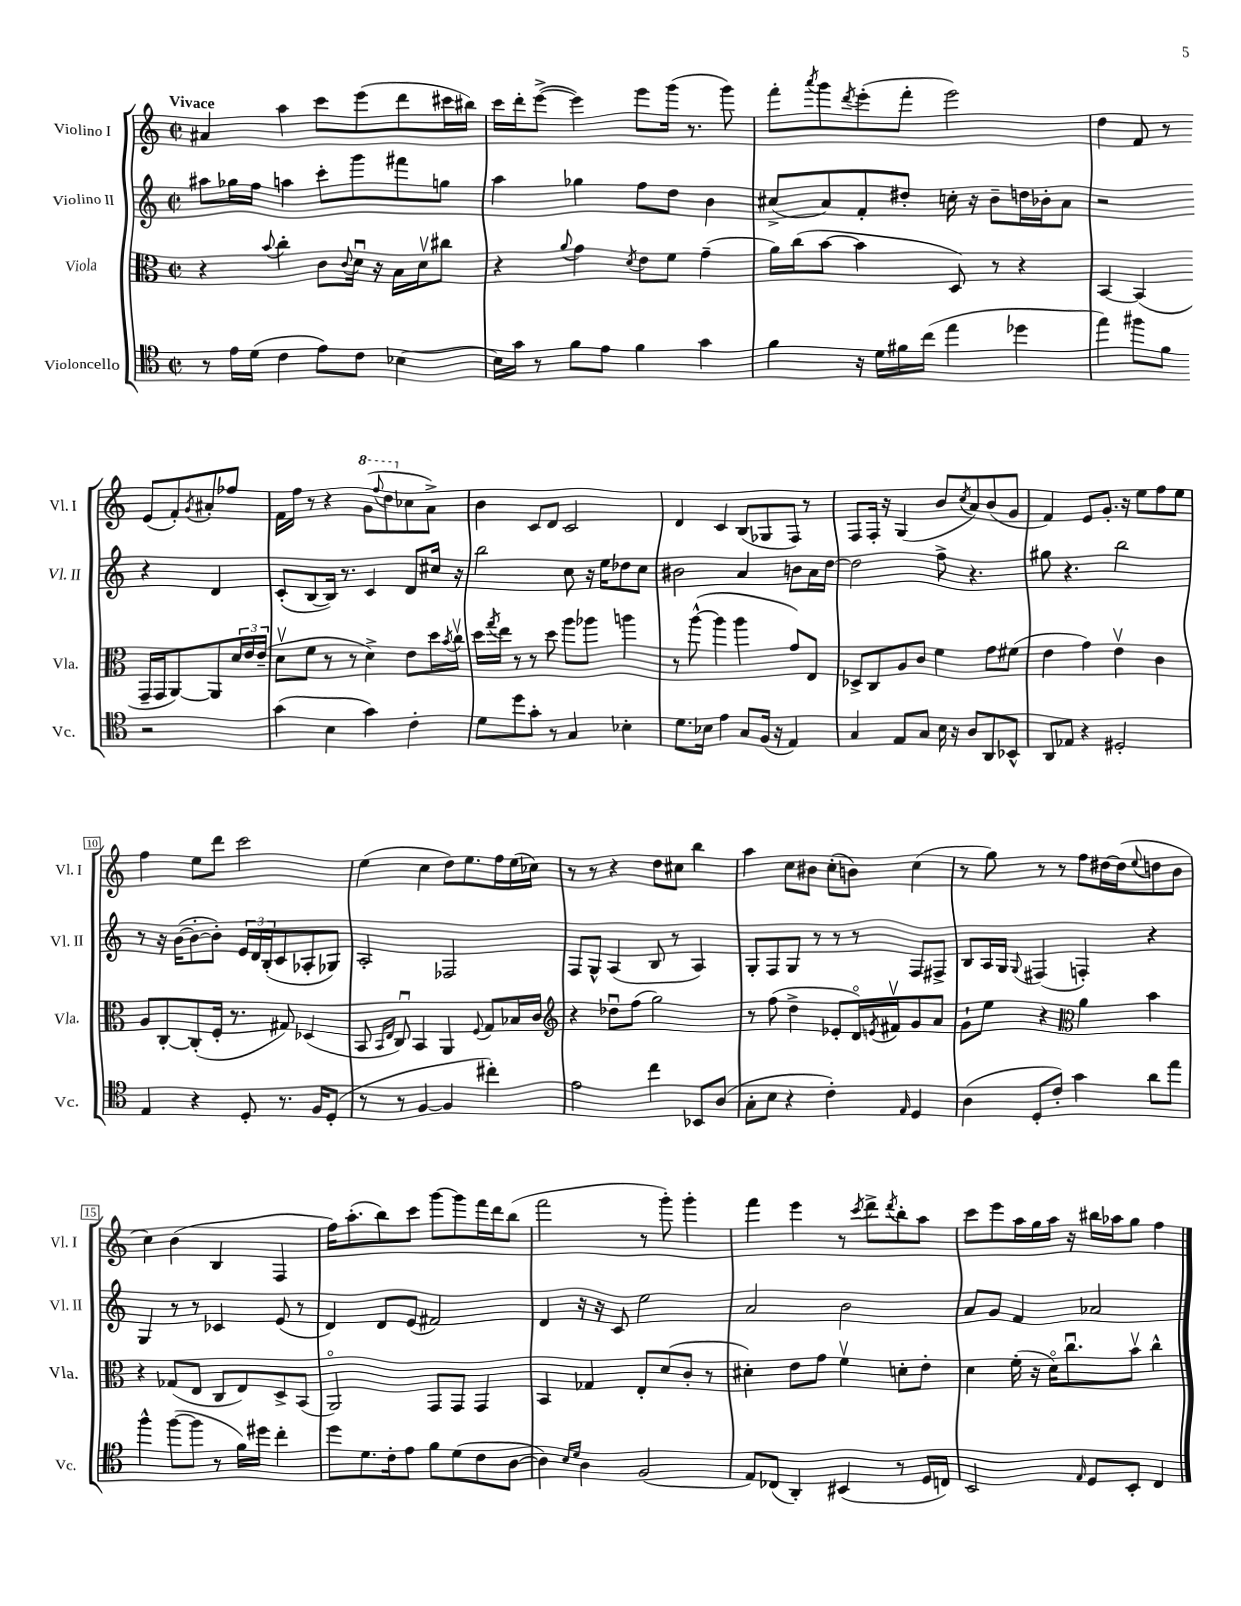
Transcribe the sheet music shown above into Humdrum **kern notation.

**kern	**kern	**kern	**kern
*staff4	*staff3	*staff2	*staff1
*clefC4	*clefC3	*clefG2	*clefG2
*k[]	*k[]	*k[]	*k[]
*M2/2	*M2/2	*M2/2	*M2/2
*met(c|)	*met(c|)	*met(c|)	*met(c|)
8r	4r	8aa#	4a#
16e	.	16gg-	.
(16d	.	16ff	.
.	8qqb	.	.
4c	4cc'	4aa	4aa
8e)	8c	8ccc'	8ccc
.	8qqc	.	.
8c	16du	8ggg	(8eee
.	16r	.	.
[4B-	16B	8fff#	8ddd
.	16dv	.	.
.	8cc#	8gg	16ccc#
.	.	.	16bb#)
=	=	=	=
16B-]	4r	4aa	16ccc
16g	.	.	16ddd'
8r	.	.	([8eee^
.	8qqa	.	.
8f	4g	4gg-	4eee])
8e	.	.	.
.	8qd	.	.
4f	8e	8ff	8eee
.	8f	8dd	(16ggg
.	.	.	8.r
4g	(4g~	4b	.
.	.	.	8ggg)
=	=	=	=
4f	16a)	(8cc#^	8fff'
.	(16cc	.	.
.	.	.	8qaaa
.	[8b	8a)	8ggg
.	.	.	8qddd
16r	4b]	8f'	(8eee'
16d	.	.	.
16f#	.	8dd#'	8fff'
(16cc	.	.	.
4ee	8D)	16cc'	2eee)
.	.	16r	.
.	8r	8b~	.
4dd-	4r	16dd	.
.	.	16b-'	.
.	.	8a	.
=	=	=	=
4ee)	[4BB	2r	4dd
8ff#	(4BB]	.	8f
8f	.	.	8r
2r	16GG~	4r	(8e
.	16GG	.	.
.	[8AA)	.	8f')
.	.	.	8qg
.	8AA]	4d	8a#'
.	24d	.	8ff-
.	24e	.	.
.	(24e~	.	.
=	=	=	=
(4g	8dv	(8c'	16f
.	.	.	16ff
.	8f	[8B	8r
4B	8r	16B])	4r
.	.	8.r	.
.	8r	.	.
4g)	4d^)	4c	(8gg
.	.	.	8qqfff
.	.	.	8ddd
4c'	8e	8d	8cc-
.	16dd	16cc#	8a^)
.	8qb	.	.
.	16ccv	16r	.
=	=	=	=
8d	16dd	2bb	4b
.	8qgg	.	.
.	16ee	.	.
8dd	8r	.	.
8g'	8r	.	8c
8r	8dd	.	8d
4G	8aa	8cc	2c
.	8aa-	16r	.
.	.	16ee	.
4B-'	4aa	8dd-	.
.	.	8cc	.
=	=	=	=
8.d	8r	2b#	4d
.	([8aa^^	.	.
16B-	.	.	.
4e	4aa]	.	4c
8G	4aa	4a	(8B
(16F	.	.	8G-
16r	.	.	.
4E)	8g)	8b	8F)
.	8E	16a	8r
.	.	[16dd	.
=	=	=	=
4G	8D-^	2dd]	8F
.	8C	.	16F'
.	.	.	16r
8E	8A	.	(4G
8G	8c	.	.
16B	4f	8ff^	8b
16r	.	.	.
.	.	.	8qcc
8A	.	4.r	8a)
8AA	8g	.	(8b
8BB-^^	(8f#	.	8g
=	=	=	=
8AA	4e	8gg#	4f)
8E-	.	4.r	.
4r	4g)	.	8e
.	.	.	8.g'
2D#'	4ev	2bb	.
.	.	.	16r
.	.	.	8ee
.	4c	.	8ff
.	.	.	8ee
=	=	=	=
4E	8A	8r	4ff
.	[8C'	16r	.
.	.	([16b	.
4r	(8C']	8b'_	8ee
.	16F'	8b'])	8ddd
.	8.r	.	.
8D'	.	24e	2ccc
.	.	24d	.
.	.	(24B'	.
8.r	8G#)	8c	.
.	(4D-	8A-'	.
16F	.	.	.
(8D'	.	8G-)	.
=	=	=	=
8r	8BB	2A'	(4ee
.	16qqBB	.	.
.	16qqE	.	.
8r	8Cu)	.	.
[4F	4BB	.	4cc
4F]	4AA	2F-	8dd)
.	.	.	8.ee
.	8qqF	.	.
4cc#')	8G	.	.
.	.	.	16ff
.	16B-	.	(16ee
.	16c	.	16cc-)
=	=	=	=
*	*clefG2	*	*
2e	4r	8F	8r
.	.	8G^^	8r
.	8dd-u	(4A	4r
.	(8ff	.	.
4cc	2gg)	8B	8dd
.	.	8r	8cc#
8BB-	.	4A)	4bb
(8A	.	.	.
=	=	=	=
8G'	8r	8G'	4aa
8B	(8ff	8F	.
4r	4dd^	8G	8cc
.	.	8r	8b#
4c')	8e-'	8r	(8cc'
.	16do)	8r	8b)
.	8qe	.	.
.	16f#v	.	.
16qqE	.	.	.
4D	8g	8F	(4cc
.	8a	8F#^	.
=	=	=	=
(4A	8g`	8B	8r
.	8ee	16A	8gg)
.	.	16G	.
.	.	8qqG	.
8D'	4r	(4F#	8r
8c')	.	.	8r
*	*clefC3	*	*
4g	4a	4F')	8ff
.	.	.	[16dd#
.	.	.	(16dd#]
.	.	.	8qqee
8a	4b	4r	8dd
8ee	.	.	8b
=	=	=	=
4ff^^	4r	4G	4cc)
([8ff	(8G-	8r	(4b
8ff]	8E	8r	.
8r	8C	4c-	4B
16f)	8E)	.	.
16dd#	.	.	.
4cc'	8D^	(8e	4F
.	(8BB	8r	.
=	=	=	=
8dd	2AAo)	4d)	16ff)
.	.	.	(8.aa'
8.d	.	.	.
.	.	8d	8bb)
16c'	.	.	.
8e	.	(8e	8ccc
8f	8GG	2f#)	[8ggg
(8d	8GG	.	8ggg]
8c	4GG	.	16fff
.	.	.	16ddd
[8A	.	.	(8bb
=	=	=	=
4A])	4BB	4d	2fff
16qqB	.	.	.
16qqd	.	.	.
4A	4G-	16r	.
.	.	16r	.
.	.	8c	.
(2F	8E'	2ee	8r
.	(8d	.	8ggg')
.	8c'	.	4ggg'
.	8r	.	.
=	=	=	=
8E)	4d#')	2a	4fff
(8C-	.	.	.
4AA')	8e	.	4eee
.	8g	.	.
(4BB#	4fv	2b	8r
.	.	.	8qccc
.	.	.	8ddd^
.	.	.	8qddd
8r	8d'	.	8bb'
16D	8e'	.	8aa
16C)	.	.	.
=	=	=	=
2BB	4d	8a	8ccc
.	.	8g	8eee
.	(16f'	4f	16aa
.	16r	.	16gg
.	16do)	.	16aa
.	8.ccu	.	16r
16qqE	.	.	.
8D	.	2a-	16bb#
.	.	.	16aa-
8BB'	8bv	.	8gg
4C	4cc^^	.	4ff
==	==	==	==
*-	*-	*-	*-
